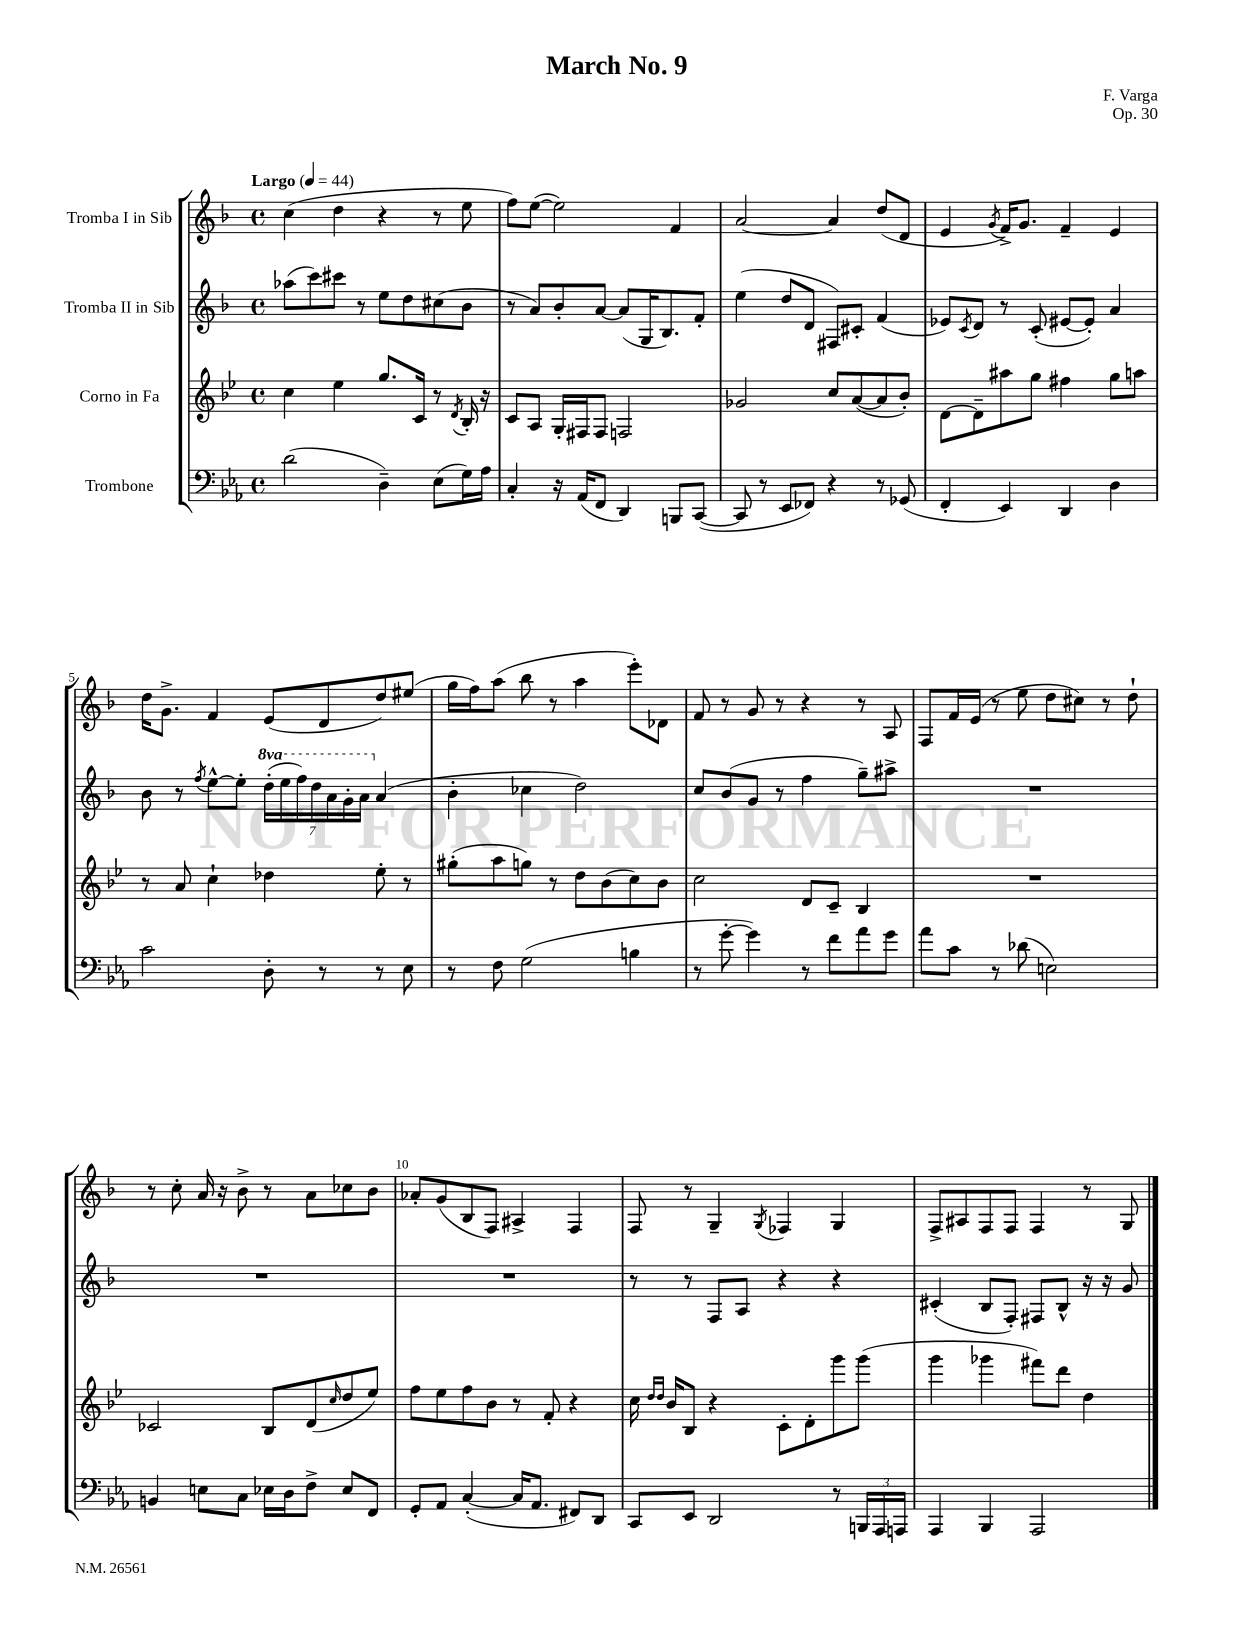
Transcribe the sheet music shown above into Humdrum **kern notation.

**kern	**kern	**kern	**kern
*staff4	*staff3	*staff2	*staff1
*clefF4	*clefG2	*clefG2	*clefG2
*k[b-e-a-]	*k[b-e-]	*k[b-]	*k[b-]
*M4/4	*M4/4	*M4/4	*M4/4
*met(c)	*met(c)	*met(c)	*met(c)
*MM44	*MM44	*MM44	*MM44
(2d\	4cc\	(8aa-\L	(4cc\
.	.	8ccc\)	.
.	4ee-\	8ccc#\J	4dd\
.	.	8r	.
4D~\)	8.gg/L	8ee\L	4r
.	.	8dd\	.
.	16c/Jk	.	.
(8E-\L	8r	(8cc#\	8r
.	8qd/	.	.
16G\L)	16B-'/	8b-\J	8ee\
16A-\JJ	16r	.	.
=	=	=	=
4C'/	8c/L	8r	8ff\L)
.	8A/J	8a/L)	([8ee\J
16r	16G'/LL	8b-'/	2ee\])
(16AA-/LK	16F#/J	.	.
8FF/J	8F#/J	[8a/J	.
4DD/)	2F/	(8a/]L	.
.	.	16G/K	.
.	.	8.B-/)	.
8BBB/L	.	.	4f/
([8CC/J	.	8f'/J	.
=	=	=	=
8CC/]	2g-/	(4ee\	[2a/
8r	.	.	.
8EE-/L	.	8dd/L	.
8FF-/J)	.	8d/J	.
4r	8cc/L	8F#/L)	4a/]
.	([8a/	8c#'/J	.
8r	8a/]	(4f/	(8dd/L
(8GG-/	8b-'/J)	.	8d/J
=	=	=	=
4FF'/	[8d\L	8e-/L)	4e/
.	.	8qc/	.
.	8d~\]	8d/J	.
.	.	.	8qg/
4EE-/)	8aa#\	8r	16f^/LK)
.	.	.	8.g/J
.	8gg\J	(8c'/	.
4DD/	4ff#\	[8e#/L	4f~/
.	.	8e#'/]J)	.
4D\	8gg\L	4a/	4e/
.	8aa\J	.	.
=	=	=	=
2c\	8r	8b-\	16dd\LK
.	.	.	8.g^\J
.	8a/	8r	.
.	.	8qff/	.
.	4cc`\	[8ee^^\L	4f/
.	.	8ee'\]J	.
8D'\	4dd-\	(28ddd'\LL	(8e/L
.	.	28eee\	.
.	.	28fff\)	.
.	.	28ddd\	.
8r	.	.	8d/
.	.	28aa\	.
.	.	28gg'\	.
.	.	28aa\JJ	.
8r	8ee-'\	(4a/	8dd/)
8E-\	8r	.	(8ee#/J
=	=	=	=
8r	(8gg#'\L	4b-'\	16gg\LL
.	.	.	16ff\J)
8F\	8aa\	.	(8aa\J
(2G\	8gg\J)	4cc-\	8bb-\
.	8r	.	8r
.	8dd\L	2dd\)	4aa\
.	(8b-\	.	.
4B\	8cc\)	.	8eee'\L)
.	8b-\J	.	8d-\J
=	=	=	=
8r	2cc\	8cc/L	8f/
[8g'\	.	(8b-/	8r
4g\])	.	8g/J	8g/
.	.	8r	8r
8r	8d/L	4ff\	4r
8f\L	8c~/J	.	.
8a-\	4B-/	8gg~\L)	8r
8g\J	.	8aa#^\J	8A/
=	=	=	=
8a-\L	1r	1r	8F/L
8c\J	.	.	16f/L
.	.	.	(16e/JJ
8r	.	.	8r
(8d-\	.	.	8ee\
2E\)	.	.	8dd\L
.	.	.	8cc#\J)
.	.	.	8r
.	.	.	8dd`\
=	=	=	=
4BB/	2c-/	1r	8r
.	.	.	8cc'\
8E\L	.	.	16a/
.	.	.	16r
8C\J	.	.	8b-^\
16E-\LL	8B-/L	.	8r
16D\J	.	.	.
8F^\J	(8d/	.	8a\L
.	16qqcc/	.	.
8E-/L	8dd/	.	8cc-\
8FF/J	8ee-/J)	.	8b-\J
=	=	=	=
8GG'/L	8ff\L	1r	8a-'/L
8AA-/J	8ee-\	.	(8g/
([4C'/	8ff\	.	8B-/
.	8b-\J	.	8F/J)
16C/]LK	8r	.	4A#^/
8.AA-/J	.	.	.
.	8f'/	.	.
8FF#/L)	4r	.	4F/
8DD/J	.	.	.
=	=	=	=
8CC/L	16cc\	8r	8F/
.	16qqdd/LL	.	.
.	16qqdd/JJ	.	.
.	16b-/LK	.	.
8EE-/J	8B-/J	8r	8r
2DD/	4r	8F/L	4G~/
.	.	8A/J	.
.	.	.	8qG/
.	8c'\L	4r	4F-/
.	8d'\	.	.
8r	8ggg\	4r	4G/
24BBB/LL	(8ggg\J	.	.
24AAA-/	.	.	.
24AAA/JJ	.	.	.
=	=	=	=
4AAA-/	4ggg\	(4c#'/	8F^/L
.	.	.	8A#/
4BBB-/	4ggg-\	8B-/L	8F/
.	.	8F'/J)	8F/J
2AAA-/	8fff#\L)	8F#/L	4F/
.	8ddd\J	8B-^^/J	.
.	4dd\	16r	8r
.	.	16r	.
.	.	8g/	8G/
==	==	==	==
*-	*-	*-	*-
